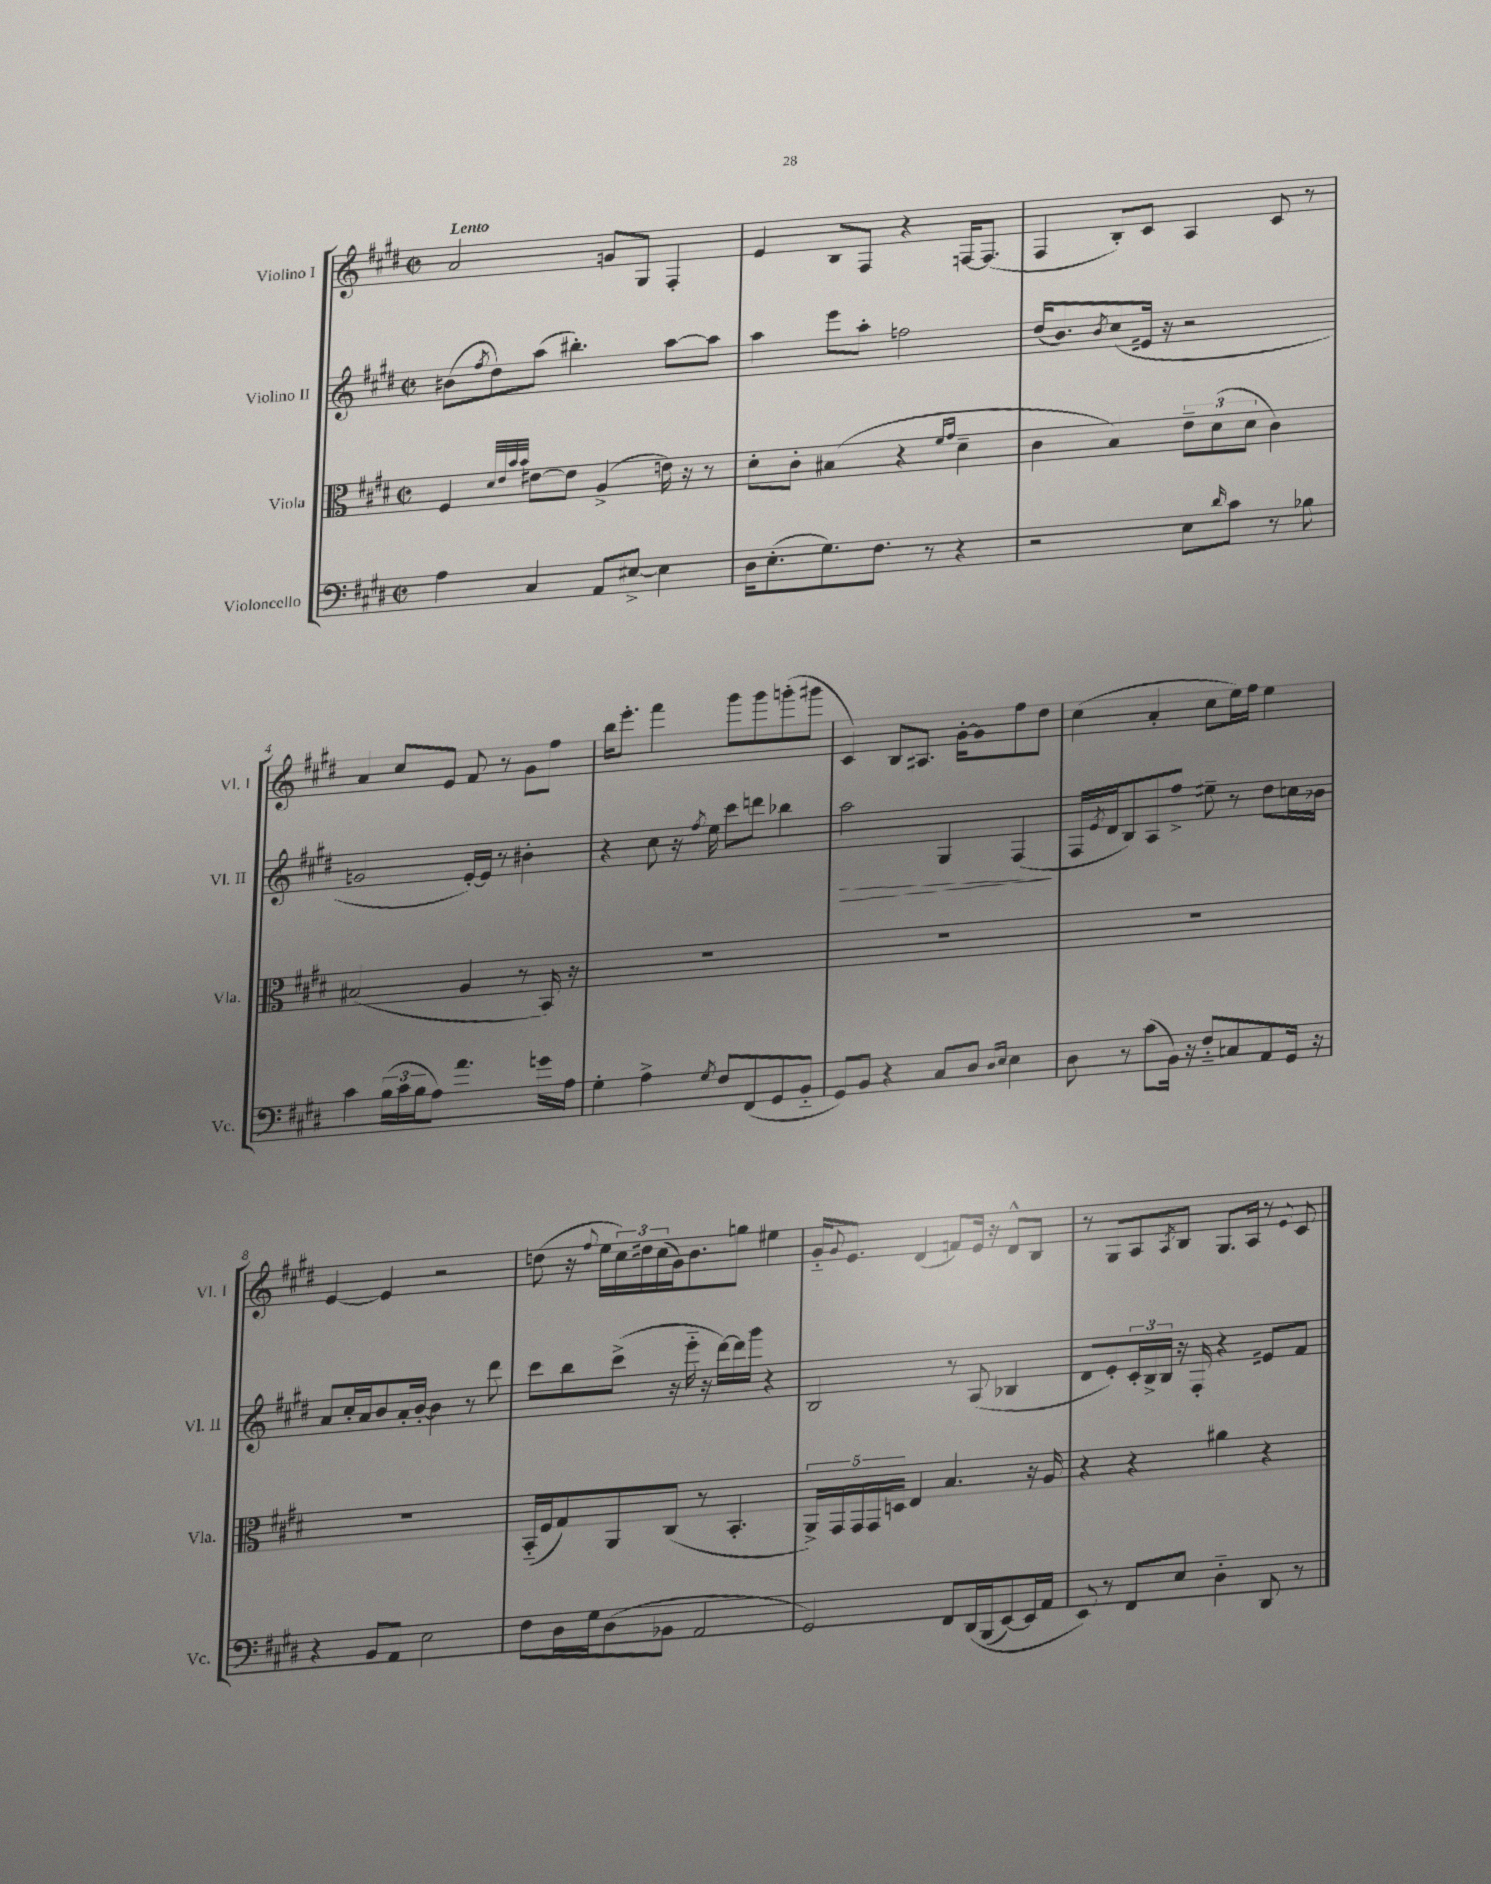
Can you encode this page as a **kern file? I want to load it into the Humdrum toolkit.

**kern	**kern	**kern	**dynam	**kern
*part4	*part3	*part2	*part2	*part1
*staff4	*staff3	*staff2	*staff2	*staff1
*I"Violoncello	*I"Viola	*I"Violino II	*	*I"Violino I
*I'Vc.	*I'Vla.	*I'Vl. II	*	*I'Vl. I
*clefF4	*clefC3	*clefG2	*	*clefG2
*k[f#c#g#d#]	*k[f#c#g#d#]	*k[f#c#g#d#]	*	*k[f#c#g#d#]
*M2/2	*M2/2	*M2/2	*	*M2/2
*met(c|)	*met(c|)	*met(c|)	*	*met(c|)
=1	=1	=1	=1	=1
!	!	!	!	!LO:TX:a:B:t=Lento
4A\	4F#/	(8b#X\L	.	2a/
.	.	8qff#/	.	.
.	.	8dd#\)	.	.
.	32qqd#/LLL	.	.	.
.	32qqe/	.	.	.
.	32qqb/	.	.	.
.	32qqb/JJJ	.	.	.
4C#/	[8e#X\L	(8aa\J	.	.
.	8e#\J]	4.bb#X'\)	.	.
8AA/L	(4A^/	.	.	8gn/L
[8E#X^/J	.	.	.	8G#/J
4E#\]	16en\)	[8aa\L	.	4F#'/
.	16r	.	.	.
.	8r	8aa\J]	.	.
=2	=2	=2	=2	=2
16D#\KL	8d#'\L	4aa\	.	4e/
(8.E'\	.	.	.	.
.	8c#'\J	.	.	.
8.G#\)	(4B#X/	8eee\L	.	8B/L
.	.	8aa'\J	.	8F#/J
8.F#\J	.	.	.	.
.	4r	2ffn\	.	4r
8r	.	.	.	.
.	16qqf#/LL	.	.	.
.	16qqg#/JJ	.	.	.
4r	4d#~\	.	.	[16Fn/KL
.	.	.	.	(8.F/J]
=3	=3	=3	=3	=3
2r	4c#\	(16dd#/KL	.	4F#/
.	.	8.b/)	.	.
.	.	8qb/	.	.
.	4B/)	(8cc#/	.	8B'/L)
.	.	16e#X/Jk	.	8c#/J
.	.	16r	.	.
8E\L	12e~\L	2r	.	4A/
.	(12d#\	.	.	.
16qqd#/	.	.	.	.
8c#\J	.	.	.	.
.	12d#\J	.	.	.
8r	4c#\)	.	.	8c#/
8B-X\	.	.	.	8r
!!LO:LB:g=z
=4	=4	=4	=4	=4
4c#\	(2B#X/	2gn/	.	4a/
(24B\LL	.	.	.	8cc#/L
24c#\	.	.	.	.
24B\J	.	.	.	.
8A\J)	.	.	.	8e/J
4.a\	4A/	[16e'/LL)	.	8f#/
.	.	16e/JJ]	.	.
.	.	8r	.	8r
.	8r	4b#X'\	.	8g#\L
16gn\LL	16BB/)	.	.	8ff#\J
16A\JJ	16r	.	.	.
=5	=5	=5	=5	=5
4G#'\	1r	4r	.	16bb\KL
.	.	.	.	8.eee'\J
4A^\	.	8cc#\	.	4fff#\
.	.	16r	.	.
.	.	8qff#/	.	.
.	.	16ee\	.	.
8qG#/	.	.	.	.
8F#/L	.	8ccc#\L	.	8ggg#\L
(8FF#/	.	8dddn\J	.	8ggg#\
8GG#/	.	4bb-X\	.	(8gggn'\
8BB/J	.	.	.	8ggg#X\J
=6	=6	=6	=6	=6
!	!	!	!LO:HP:b	!
8GG#/L)	1r	2aa\	>	4c#/)
8BB/J	.	.	.	.
4r	.	.	.	8B/L
.	.	.	.	8.A#X/J
8C#/L	.	4G#/	.	.
.	.	.	.	[16g#'\KL
8D#/J	.	.	.	8g#\]
16qqD#/LL	.	.	.	.
16qqE/JJ	.	.	.	.
4E\	.	(4F#/	.	8ff#\
.	.	.	.	8dd#\J
.	.	.	]	.
=7	=7	=7	=7	=7
8D#\	1r	16F#/LL	.	(4cc#\
.	.	8qe/	.	.
.	.	16d#/J	.	.
8r	.	8B/)	.	.
(8c#\L	.	8A/	.	4a'/
16BB\Jk)	.	8ff#^/J	.	.
16r	.	.	.	.
8F#/L	.	8ee#X~\	.	8cc#\L
8Cn/	.	8r	.	16ee\L)
.	.	.	.	16ff#\JJ
8AA/	.	8dd#\L	.	4ee\
16GG#/Jk	.	16ccn\L	.	.
16r	.	16b-X\JJ	.	.
!!LO:LB:g=z
=8	=8	=8	=8	=8
4r	1r	8a/L	.	[4e/
.	.	16cc#'/L	.	.
.	.	16a/J	.	.
8BB/L	.	8b/	.	4e/]
8AA/J	.	16a'/L	.	.
.	.	[16b'/JJ	.	.
2E\	.	4b\]	.	2r
.	.	8r	.	.
.	.	8ddd#\	.	.
=9	=9	=9	=9	=9
8F#\L	(16BB/LL	8ccc#\L	.	(8ddn\
.	16F#/J	.	.	.
16D#\L	8G#/)	8bb\	.	16r
.	.	.	.	8qqff#/
16G#\J	.	.	.	16ee\LL
(8D#\	8AA/	(8ccc#^\J	.	24cc#\)
.	.	.	.	24dd#X\
.	.	.	.	(24cc#\
8BB-X\J	(8C#/J	16r	.	16g#\J)
.	.	16eee\	.	8.b\
2AA/	8r	16r	.	.
.	.	[16ddd#\LL)	.	.
.	4.BB'/	16ddd#\]	.	8ggn\J
.	.	16ggg#\JJ	.	.
.	.	4r	.	4ee#X\
=10	=10	=10	=10	=10
2GG#/)	20AA^/LL)	2B/	.	16g#/KL
.	20GG#/	.	.	.
.	.	.	.	8qqg#/
.	.	.	.	8.e/J
.	20GG#/	.	.	.
.	20GG#/	.	.	.
.	20Dn/JJ	.	.	.
.	4E/	.	.	(4d#/
8FF#/L	4.B/	8r	.	8fn/L)
(16DD#/L	.	(8A/	.	16e/Jk
(16BBB/J	.	.	.	16r
[8EE/)	.	4B-X/	.	8d#^^/L
16EE/L]	16r	.	.	8B/J
16AA/JJ	16A/	.	.	.
=11	=11	=11	=11	=11
8EE/)	4r	8d#/L	.	8r
8r	.	8e'/)	.	8G#/L
8FF#/L	4r	24c#'/L	.	8A/
.	.	24B^/	.	.
.	.	24B/JJ	.	.
.	.	.	.	8qA/
8E/J	.	16r	.	8B/J
.	.	16F#'/	.	.
4D#\	4a#X\	4r	.	8.G#/L
.	.	.	.	16A/Jk
8DD#/	4r	8e#X/L	.	8r
.	.	.	.	8qqe/
8r	.	8f#/J	.	8c#/
==	==	==	==	==
*-	*-	*-	*-	*-
